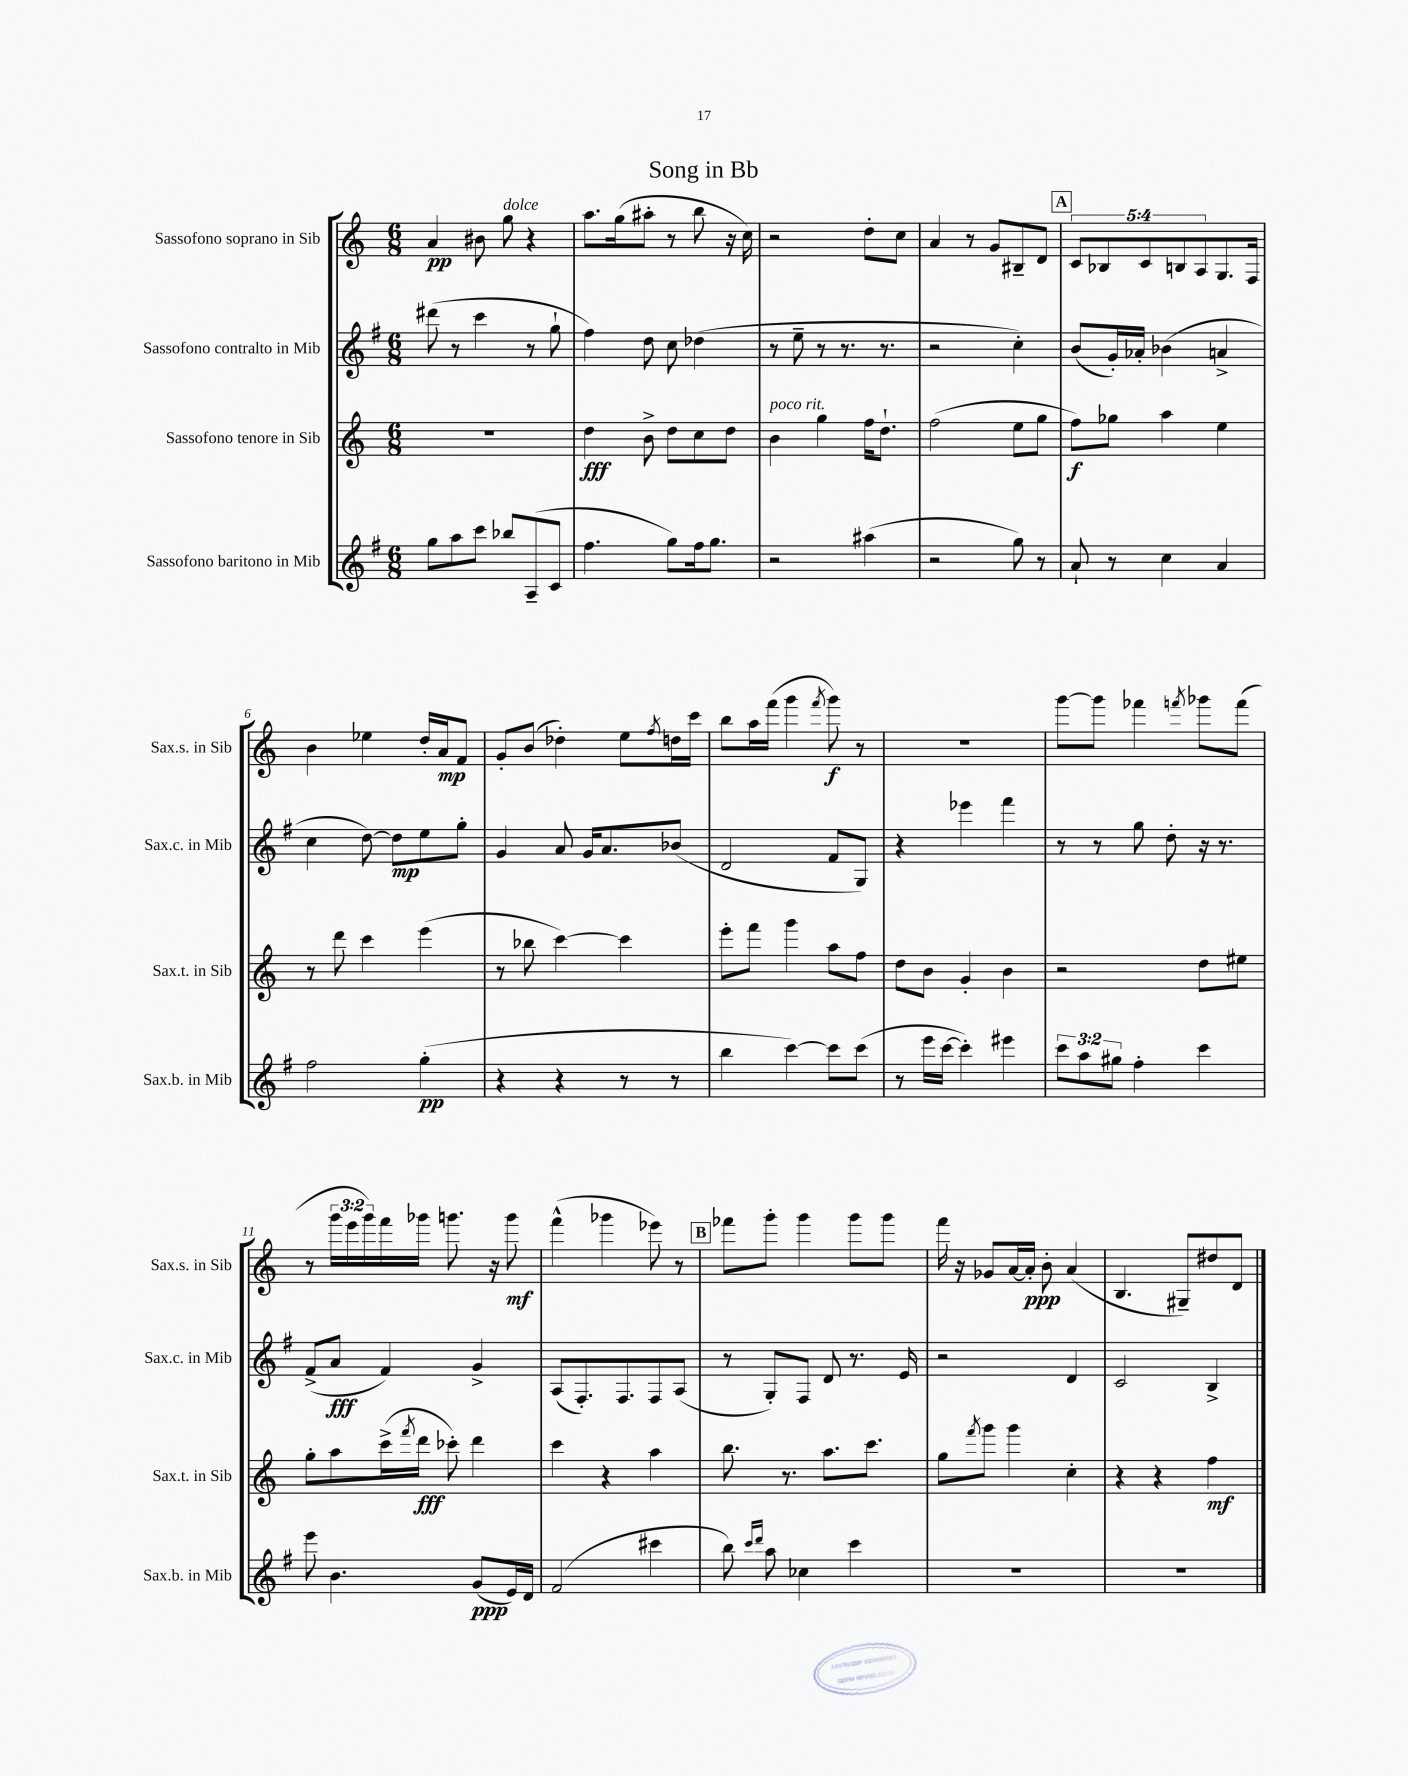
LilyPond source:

\header { title = "Song in Bb" }
<<
\new StaffGroup <<
\new Staff = "s0" \with { instrumentName = "Sassofono soprano in Sib" shortInstrumentName = "Sax.s. in Sib" } {
    \clef treble \key c \major \numericTimeSignature \time 6/8 \override Staff.TupletNumber.text = #tuplet-number::calc-fraction-text
    a'4\pp bis'8 g''8^\markup { \italic "dolce" } r4 |
    a''8. g''16( ais''8-. r8 b''8 r16 c''16) |
    r2 d''8-. c''8 |
    a'4 r8 g'8 bis8-- d'8 |
    \mark \markup { \box "A" } \tuplet 5/4 { c'8 bes8 c'8 b8 a8 } g8. f16 |
    b'4 ees''4 d''16-. a'16\mp f'8 |
    g'8-. b'8( des''4-.) e''8 \acciaccatura { f''8 } d''16 c'''16 |
    b''8 a''16 f'''16( g'''4 \acciaccatura { f'''8 } g'''8\f) r8 |
    R2. |
    g'''8~ g'''8 fes'''4 \acciaccatura { f'''8 } ges'''8 f'''8( |
    r8 \tuplet 3/2 { g'''16 e'''16 g'''16) } f'''16 ges'''16 g'''8. r16 g'''8\mf |
    f'''4-^( ges'''4 ees'''8) r8 |
    \mark \markup { \box "B" } fes'''8 g'''8-. g'''4 g'''8 g'''8 |
    f'''16 r16 ges'8 a'16~ a'16-.\ppp b'8-. a'4( |
    b4. gis8--) dis''8 d'8 \bar "|." |
}
\new Staff = "s1" \with { instrumentName = "Sassofono contralto in Mib" shortInstrumentName = "Sax.c. in Mib" } {
    \clef treble \key g \major \numericTimeSignature \time 6/8
    dis'''8( r8 c'''4 r8 g''8-! |
    fis''4) d''8 c''8 des''4( |
    r8 e''8-- r8 r8. r8. |
    r2 c''4-.) |
    \mark \markup { \box "A" } b'8( g'16-.) aes'16-. bes'4( a'4-> |
    c''4 d''8~) d''8\mp e''8 g''8-. |
    g'4 a'8 g'16 a'8. bes'8( |
    d'2 fis'8 g8) |
    r4 ees'''4 fis'''4 |
    r8 r8 g''8 d''8-. r16 r8. |
    fis'8->( a'8\fff fis'4) g'4-> |
    a8( fis8.-.) fis8. fis8 a8( |
    \mark \markup { \box "B" } r8 g8-.) fis8 d'8 r8. e'16 |
    r2 d'4 |
    c'2 b4-> \bar "|." |
}
\new Staff = "s2" \with { instrumentName = "Sassofono tenore in Sib" shortInstrumentName = "Sax.t. in Sib" } {
    \clef treble \key c \major \numericTimeSignature \time 6/8
    R2. |
    d''4\fff b'8-> d''8 c''8 d''8 |
    b'4^\markup { \italic "poco rit." } g''4 f''16 d''8.-! |
    f''2( e''8 g''8 |
    \mark \markup { \box "A" } f''8\f) ges''8 a''4 e''4 |
    r8 d'''8 c'''4 e'''4( |
    r8 bes''8 c'''4~) c'''4 |
    e'''8-. f'''8 g'''4 a''8 f''8 |
    d''8 b'8 g'4-. b'4 |
    r2 d''8 eis''8 |
    g''8-. a''8 c'''16->( \acciaccatura { f'''8 } d'''16\fff ces'''8-.) d'''4 |
    c'''4 r4 a''4 |
    \mark \markup { \box "B" } b''8. r8. a''8. c'''8. |
    g''8 \acciaccatura { f'''8 } g'''8 g'''4 c''4-. |
    r4 r4 f''4\mf \bar "|." |
}
\new Staff = "s3" \with { instrumentName = "Sassofono baritono in Mib" shortInstrumentName = "Sax.b. in Mib" } {
    \clef treble \key g \major \numericTimeSignature \time 6/8 \override Staff.TupletNumber.text = #tuplet-number::calc-fraction-text
    g''8 a''8 c'''8 bes''8 a8--( c'8 |
    fis''4. g''8) fis''16 g''8. |
    r2 ais''4( |
    r2 g''8) r8 |
    \mark \markup { \box "A" } a'8-! r8 c''4 a'4 |
    fis''2 g''4-.\pp( |
    r4 r4 r8 r8 |
    b''4 c'''4~) c'''8 c'''8( |
    r8 e'''16 c'''16~ c'''4-.) eis'''4 |
    \tuplet 3/2 { c'''8 a''8 gis''8 } fis''4-. c'''4 |
    e'''8 b'4. g'8\ppp( e'16) d'16 |
    fis'2( cis'''4 |
    \mark \markup { \box "B" } b''8) \grace { c'''16 d'''16 } a''8 ces''4 c'''4 |
    R2. |
    R2. \bar "|." |
}
>>
>>
